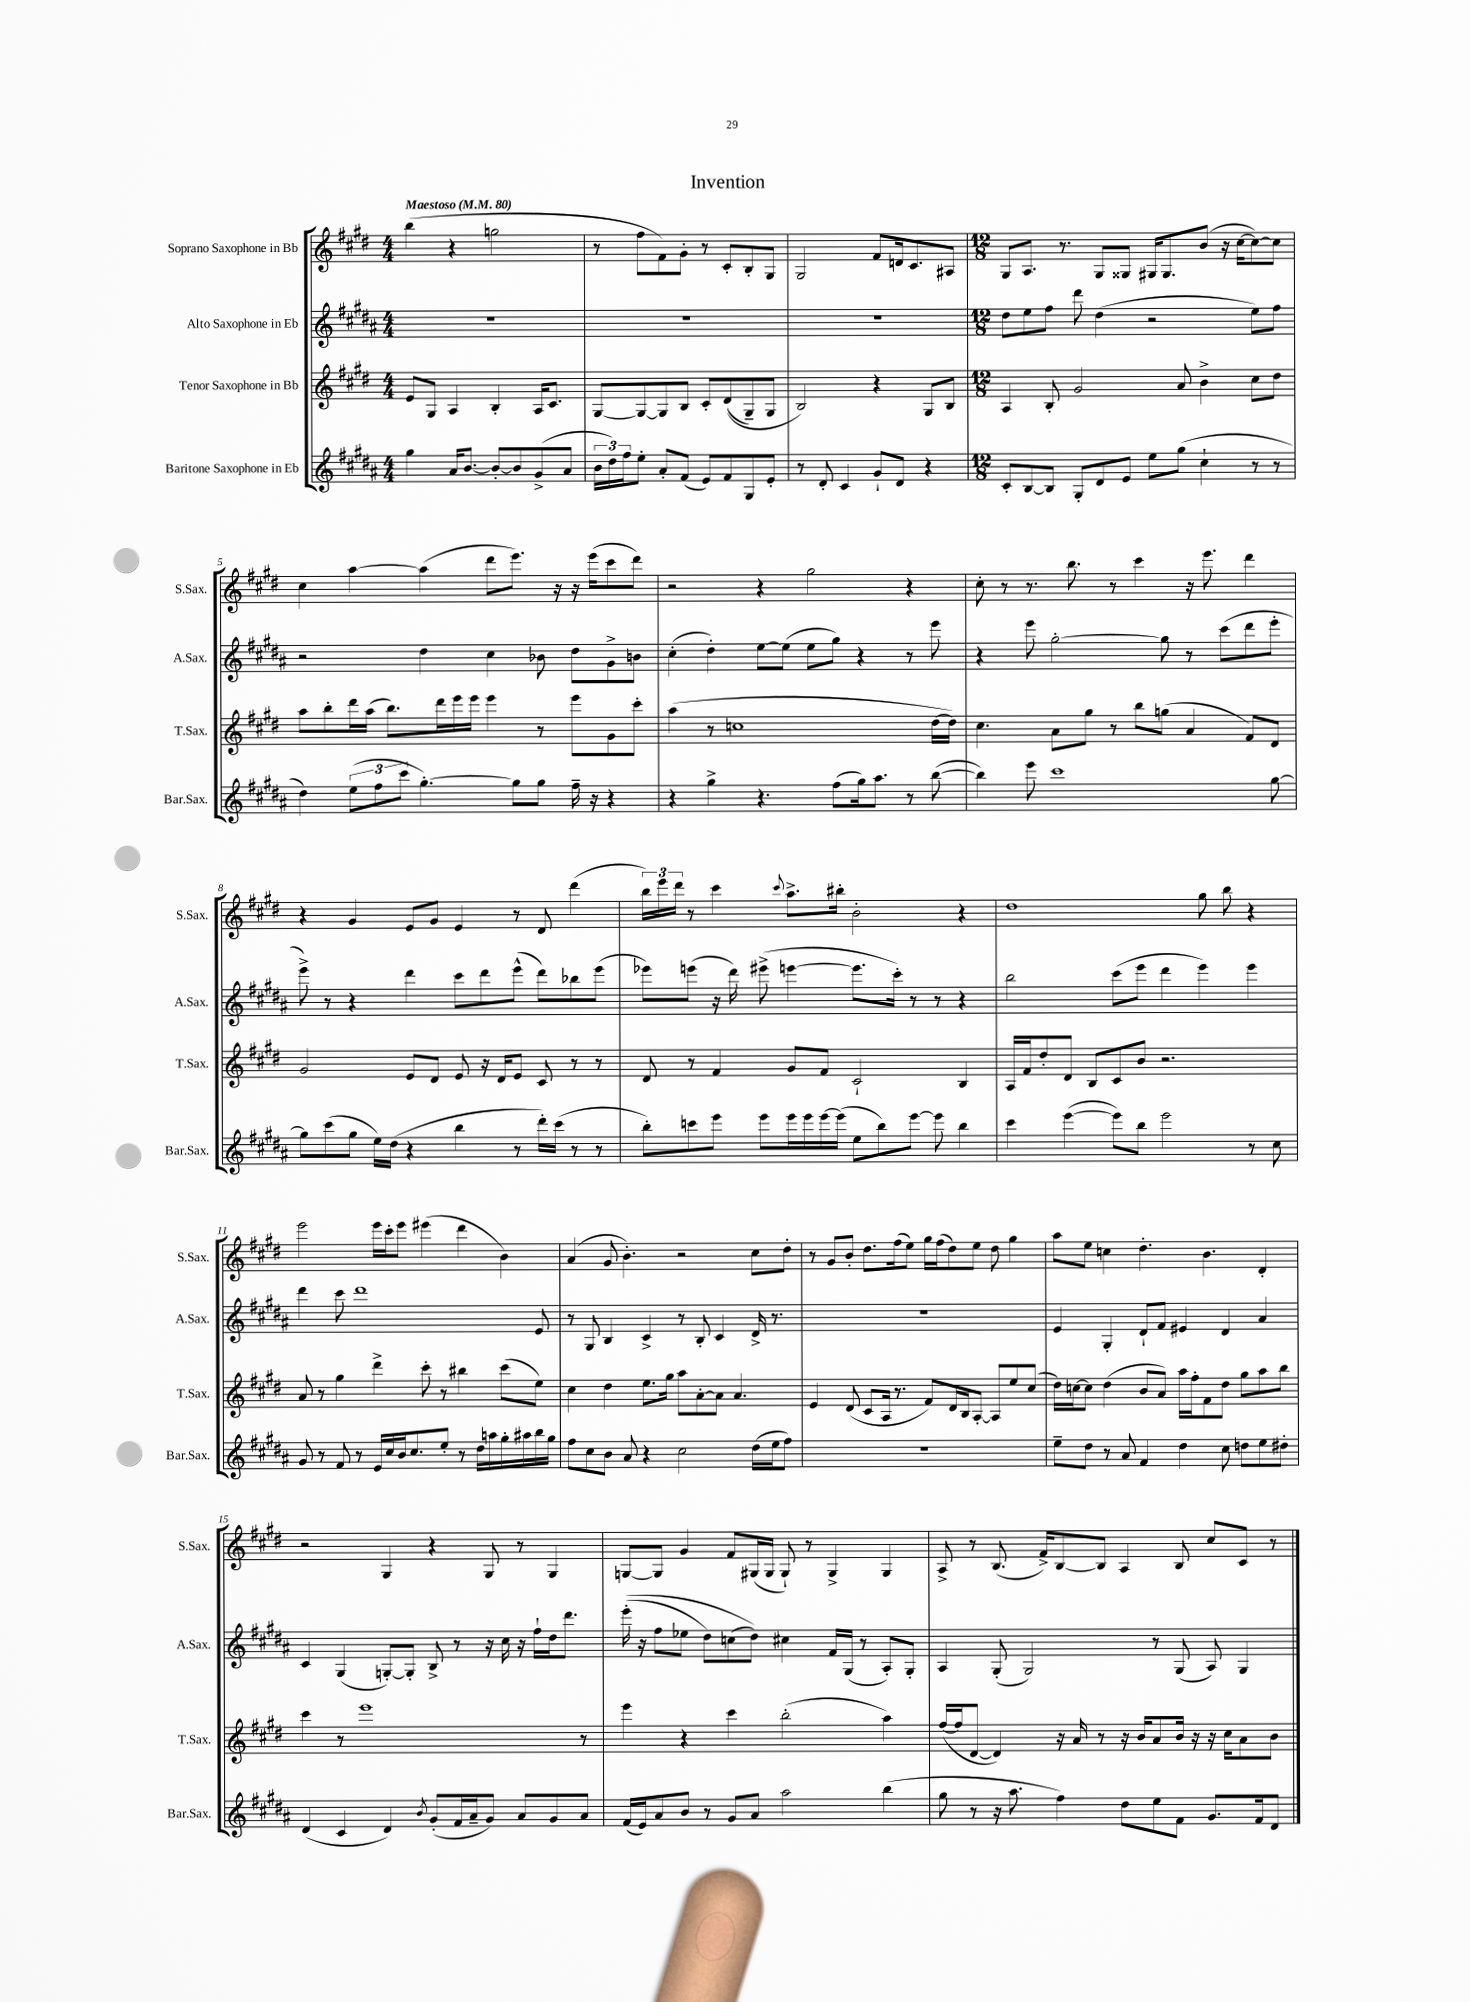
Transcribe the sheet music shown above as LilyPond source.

\header { title = "Invention" }
<<
\new StaffGroup <<
\new Staff = "s0" \with { instrumentName = "Soprano Saxophone in Bb" shortInstrumentName = "S.Sax." } {
    \clef treble \key e \major \numericTimeSignature \time 4/4 \tempo "Maestoso" 4 = 80
    b''4( r4 g''2 |
    r8 fis''8 fis'8) gis'8-. r8 cis'8-. b8-. gis8 |
    gis2 fis'8 d'16 cis'8. ais8 |
    \numericTimeSignature \time 12/8 gis8 a8. r8. gis8 gisis8 gis16 gis8. b'8( r16 cis''16~ cis''8~) cis''8 |
    cis''4 a''4~ a''4( dis'''8 e'''8.) r16 r16 e'''16( cis'''8 dis'''8) |
    r2 r4 gis''2 r4 |
    cis''8-. r8 r8. b''8. r8 cis'''4 r16 e'''8. dis'''4 |
    r4 gis'4 e'8 gis'8 e'4 r8 dis'8 dis'''4( |
    \tuplet 3/2 { b''16) e'''16 dis'''16 } r8 cis'''4 \appoggiatura { cis'''8 } a''8.-> bis''16-. b'2-. r4 |
    dis''1 gis''8 b''8 r4 |
    e'''2 e'''16 cis'''16-. e'''8 eis'''4( dis'''4 b'4) |
    a'4( gis'8 b'4.-.) r2 cis''8 dis''8-. |
    r8 gis'8 b'8-. dis''8. fis''16( e''8) gis''16 fis''16( dis''8) e''8 dis''8 gis''4 |
    a''8 e''8 c''4 dis''4.-. b'4. dis'4-. |
    r2 gis4 r4 gis8 r8 gis4 |
    g8~ g8 gis'4 fis'8 gis16( gis16 gis8-!) r8 gis4-> gis4 |
    a8-> r8 b8.( fis'16->) b8~ b8 a4 b8 cis''8 cis'8 r8 \bar "|." |
}
\new Staff = "s1" \with { instrumentName = "Alto Saxophone in Eb" shortInstrumentName = "A.Sax." } {
    \clef treble \key b \major \numericTimeSignature \time 4/4
    R1 |
    R1 |
    R1 |
    \numericTimeSignature \time 12/8 dis''8 e''8 fis''8 dis'''8 dis''4( r2 e''8) fis''8 |
    r2 dis''4 cis''4 bes'8 dis''8 gis'8-> b'8 |
    cis''4-.( dis''4-.) e''8~ e''8( e''8 gis''8) r4 r8 e'''8 |
    r4 e'''8 gis''2~-. gis''8 r8 cis'''8( dis'''8 e'''8-. |
    e'''8->) r8 r4 dis'''4 cis'''8 dis'''8 e'''8-^( dis'''8) bes''8 e'''8( |
    ees'''8) e'''8( r16 dis'''16) eis'''8->( e'''4~ e'''8. cis'''16-.) r8 r8 r4 |
    b''2 cis'''8( e'''8 dis'''4 e'''4) e'''4 |
    dis'''4 cis'''8 dis'''1 e'8 |
    r8 gis8 b4 cis'4-> r8 b8-. cis'4 dis'16-> r8. |
    R1. |
    e'4 gis4-. dis'8-! fis'8 eis'4 dis'4 ais'4 |
    cis'4 gis4( g8~-.) g8-. b8-> r8 r16 cis''16 r16 fis''16-! dis''16 dis'''8. |
    e'''16-.(\( r16 fis''8 ees''8 dis''8) c''8( dis''8)\) cis''4 fis'16 gis16( r8 ais8-.) gis8-. |
    ais4 gis8-.( gis2) r8 gis8( ais8) gis4 \bar "|." |
}
\new Staff = "s2" \with { instrumentName = "Tenor Saxophone in Bb" shortInstrumentName = "T.Sax." } {
    \clef treble \key e \major \numericTimeSignature \time 4/4
    e'8 gis8 a4 b4-. a16 cis'8. |
    gis8~ gis8~ gis8 b8 cis'8-. dis'8(\( gis8--) gis8 |
    b2\) r4 gis8 b8 |
    \numericTimeSignature \time 12/8 a4 b8-. gis'2 a'8 b'4-> cis''8 dis''8 |
    a''8 b''8-. dis'''16 a''16( b''8.) dis'''16 e'''16 e'''16 e'''4 r8 e'''8 gis'8 cis'''8-. |
    a''4( r8 c''1 dis''16~ dis''16) |
    cis''4. a'8 gis''8 r8 b''8 g''8( a'4 fis'8) dis'8 |
    gis'2 e'8 dis'8 e'8 r16 dis'16 e'8 cis'8 r8 r8 |
    dis'8 r8 fis'4 gis'8 fis'8 cis'2-! b4 |
    a16 fis'16 dis''8-. dis'8 b8 cis'8 b'8 r2. |
    a'8 r8 gis''4 dis'''4-> cis'''8-. r8 bis''4 cis'''8( e''8) |
    cis''4 dis''4 e''8. gis''16 a''8 a'8~-. a'8 a'4. |
    e'4 dis'8( cis'8 a16 r8. fis'8) dis'16 b16 a8~-. a8 e''8 cis''8( |
    dis''16) c''16~ c''8 dis''4( b'8 a'8) a''16 fis''16-. fis'8 dis''8 gis''8 a''8 b''8 |
    cis'''4 r8 e'''1 r8 |
    e'''4 r4 cis'''4 b''2-.( a''4) |
    fis''16~( fis''16 dis'8~ dis'4) r16 a'16 r8 r16 b'16 a'8 b'16 r16 r16 cis''16 a'8 b'8 \bar "|." |
}
\new Staff = "s3" \with { instrumentName = "Baritone Saxophone in Eb" shortInstrumentName = "Bar.Sax." } {
    \clef treble \key b \major \numericTimeSignature \time 4/4
    gis''4 ais'16 b'8.~ b'8~-. b'8 gis'8->( ais'8 |
    \tuplet 3/2 { b'16 dis''16) fis''16 } e''8-. ais'8-. fis'8( e'8) fis'8 gis8 e'8-. |
    r8 dis'8-. cis'4 gis'8-! dis'8 r4 |
    \numericTimeSignature \time 12/8 cis'8-. b8~ b8 gis8-. dis'8 e'8 e''8 gis''8( cis''4-! r8 r8 |
    dis''4) \tuplet 3/2 { e''8( fis''8 cis'''8 } gis''4.~-.) gis''8 gis''8 fis''16-- r16 r4 |
    r4 gis''4-> r4. fis''8( gis''16) ais''8. r8 b''8~( |
    b''4) e'''8 cis'''1 gis''8~ |
    gis''8 cis'''8( gis''8 e''16) dis''16( r4 b''4 r8 dis'''16-.) cis'''16( r8 r8 |
    b''8-.) c'''8 e'''8 e'''8 e'''16 e'''16 e'''16~ e'''16( e''8 b''8) e'''8~ e'''8 b''4 |
    cis'''4 e'''4~( e'''8) b''8 e'''2 r8 cis''8 |
    gis'8 r8 fis'8 r8 e'16 cis''16 b'16 cis''8. e''8-. r8 dis''16 a''16 gis''16-. ais''16 b''16 gis''16 |
    fis''8 cis''8 b'8 ais'8 r4 cis''2 dis''16( e''16 fis''8) |
    R1. |
    e''8-- dis''8 r8 ais'8 fis'4 dis''4 cis''8 d''8 e''8 dis''8-. |
    dis'4( cis'4 dis'4) \acciaccatura { b'8 } gis'8-.( fis'16 ais'16-- gis'8) ais'8 gis'8 ais'8 |
    fis'16( e'16) ais'8 b'8 r8 gis'8 ais'8 ais''2 b''4( |
    gis''8 r8 r16 ais''8. fis''4) dis''8 e''8 fis'8 gis'8. fis'16 dis'8 \bar "|." |
}
>>
>>
